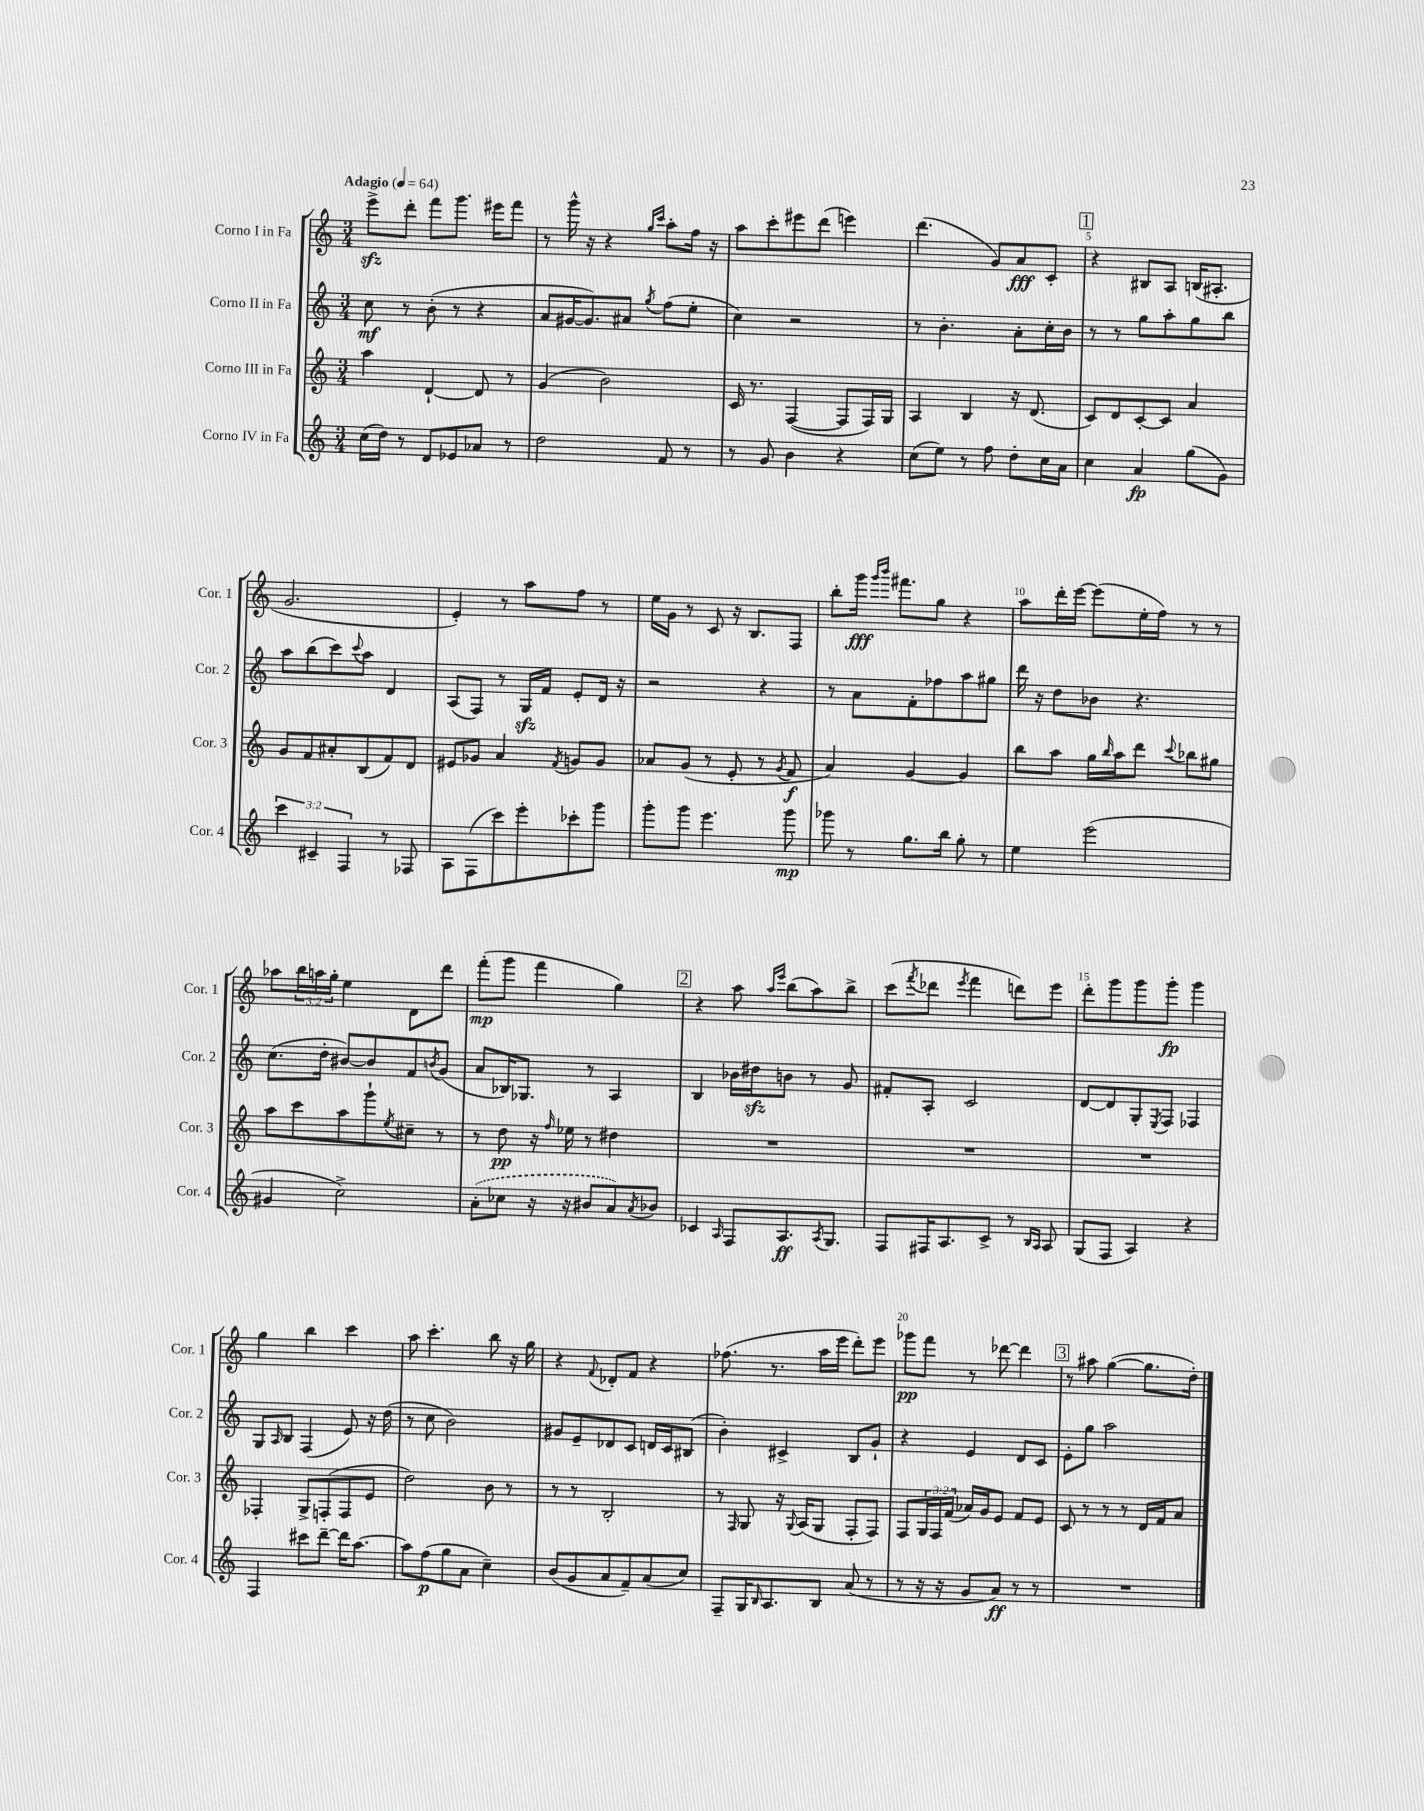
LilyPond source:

<<
\new StaffGroup <<
\new Staff = "s0" \with { instrumentName = "Corno I in Fa" shortInstrumentName = "Cor. 1" } {
    \clef treble \key c \major \numericTimeSignature \time 3/4 \override Staff.TupletNumber.text = #tuplet-number::calc-fraction-text \tempo "Adagio" 4 = 64
    e'''8->\sfz d'''8-. f'''8 g'''8. eis'''16 f'''8 |
    r8 g'''16-^ r16 r4 \grace { g''16 c'''16 } a''8-. f''16 r16 |
    a''8 c'''8-. eis'''8 d'''8( e'''4) |
    d'''4.( g'8) a'8\fff c'8-. |
    \mark \markup { \box "1" } r4 bis8 a8 b16( ais8.-. |
    g'2. |
    e'4-.) r8 a''8 f''8 r8 |
    e''16 g'16 r8 c'8 r16 b8. f8 |
    b''8-. g'''16\fff \grace { g'''16 b'''16 } fis'''8. g''8 r4 |
    a''8 d'''16-. e'''16~ e'''8( e''16-. f''16) r8 r8 |
    aes''8 \tuplet 3/2 { b''16 a''16 g''16-. } e''4 d'8 d'''8 |
    f'''8-.\mp( g'''8 f'''4 g''4) |
    \mark \markup { \box "2" } r4 a''8 \grace { a''16 e'''16 } b''8( a''8) b''8-> |
    c'''8( \acciaccatura { f'''8 } des'''8 \acciaccatura { e'''8 } f'''4 d'''8) e'''8 |
    d'''8-. g'''8 g'''8 g'''8-.\fp g'''4 |
    g''4 b''4 c'''4 |
    a''8 c'''4.-. b''8 r16 g''16 |
    r4 \appoggiatura { f'8 } des'8-. f'8 r4 |
    fes''8.( r8. a''16 e'''16 d'''8-.) e'''8 |
    ges'''8\pp f'''8 r8 des'''8~ des'''4 |
    \mark \markup { \box "3" } r8 ais''8 g''4~( g''8. d''16-.) \bar "|." |
}
\new Staff = "s1" \with { instrumentName = "Corno II in Fa" shortInstrumentName = "Cor. 2" } {
    \clef treble \key c \major \numericTimeSignature \time 3/4
    c''8\mf r8 b'8-.( r8 r4 |
    a'8 gis'16~ gis'8.) ais'8 \acciaccatura { g''8 } f''8( e''8-. |
    c''4) r2 |
    r8 b'4.-. a'8-. c''16-. b'16 |
    \mark \markup { \box "1" } r8 r8 g''8 a''8-. g''8 b''8 |
    a''8 b''8( c'''8) \appoggiatura { c'''8 } a''8 d'4 |
    a8( f8) r8 g16\sfz f'16 e'8-. d'16 r16 |
    r2 r4 |
    r8 a'8 f'8-. fes''8 a''8 gis''8 |
    d'''16 r16 d''8 bes'8 r4. |
    c''8.( d''16-. bis'8~) bis'8 f'8 \acciaccatura { b'8 } g'8( |
    a'8 bes16) ges8. r8 a4 |
    \mark \markup { \box "2" } b4 bes'16 dis''16\sfz b'8 r8 g'8 |
    fis'8-. a8-. c'2 |
    d'8~ d'8 g8-. \acciaccatura { e8 } f8 fes4 |
    g8 \grace { a16 } b8 f4( e'8) r16 d''16( |
    r8 c''8 b'2) |
    gis'8 e'8-- des'8 c'8 d'16 c'16 bis8( |
    b'4-.) cis'4-> b8 g'8-! |
    r4 e'4 d'8 c'8 |
    \mark \markup { \box "3" } e'8-. g''8 a''2 \bar "|." |
}
\new Staff = "s2" \with { instrumentName = "Corno III in Fa" shortInstrumentName = "Cor. 3" } {
    \clef treble \key c \major \numericTimeSignature \time 3/4 \override Staff.TupletNumber.text = #tuplet-number::calc-fraction-text
    a''4 d'4~-! d'8 r8 |
    g'4( b'2) |
    c'16 r8. f4~( f8 f16) g16 |
    a4 b4 r16 d'8.( |
    \mark \markup { \box "1" } c'8) d'8 c'8~-. c'8 a'4 |
    g'8 f'8 ais'8-. b8( f'8) d'8 |
    eis'8 ges'8 a'4 \acciaccatura { f'8 } g'8 g'8 |
    aes'8 g'8( r8 e'8-. r8 \acciaccatura { g'8 } f'8\f |
    a'4) g'4~ g'4 |
    b''8 a''8 g''16 \grace { b''16 } a''16 d'''8 \appoggiatura { c'''8 } bes''8 gis''8 |
    a''8 c'''8 a''8 g'''8-! \acciaccatura { e''8 } cis''8-- r8 |
    r8 d''8\pp r16 \grace { f''16 } ees''16 r8 dis''4 |
    \mark \markup { \box "2" } R2. |
    R2. |
    R2. |
    fes4-. g8-> f8-.( f8 e'8 |
    d''2) b'8 r8 |
    r8 r8 b2-. |
    r8 \grace { f16 } g8 r16 \appoggiatura { g8 } a16( g8 f8-. f8) |
    f8 \tuplet 3/2 { g16 f16 f'16( } aes'16) g'16 e'8 f'8 e'8 |
    \mark \markup { \box "3" } c'8 r8 r8 r8 d'16 f'16 a'8 \bar "|." |
}
\new Staff = "s3" \with { instrumentName = "Corno IV in Fa" shortInstrumentName = "Cor. 4" } {
    \clef treble \key c \major \numericTimeSignature \time 3/4 \override Staff.TupletNumber.text = #tuplet-number::calc-fraction-text
    c''16( d''16) r8 d'8 ees'8 aes'8 r8 |
    d''2 f'8 r8 |
    r8 g'8 b'4 r4 |
    c''8( e''8) r8 f''8 d''8-. c''16 a'16 |
    \mark \markup { \box "1" } c''4 a'4\fp g''8( g'8) |
    \tuplet 3/2 { c'''4 cis'4-- f4 } r8 fes8 |
    a8 f8( c'''8) e'''8-. ces'''8-. g'''8 |
    g'''8-. g'''8 e'''4. g'''8\mp |
    ges'''8 r8 g''8. b''16 g''8-. r8 |
    e''4 e'''2( |
    gis'4 c''2->) |
    \once \slurDashed a'8-.( ces''8 r16 r16 bis'8 a'8) \acciaccatura { a'8 } bes'8 |
    \mark \markup { \box "2" } ces'4 \grace { a16 } f8 a8.\ff \acciaccatura { a8 } g8. |
    f8 fis16 a8. c'8-> r8 \grace { b16 a16 } a8 |
    g8( f8 a4) r4 |
    f4 cis'''8 d'''8~-- d'''16 a''8.~ |
    a''8 f''8\p( g''8 a'8 c''4--) |
    b'8( g'8 a'8 f'8--) a'8( c''8) |
    f8-- g16 \grace { b16 } a8. b8 a'8( r8 |
    r8 r16 r16 g'8 a'8\ff) r8 r8 |
    \mark \markup { \box "3" } R2. \bar "|." |
}
>>
>>
\layout { \context { \Score \override BarNumber.break-visibility = ##(#f #t #t) barNumberVisibility = #(every-nth-bar-number-visible 5) } }
